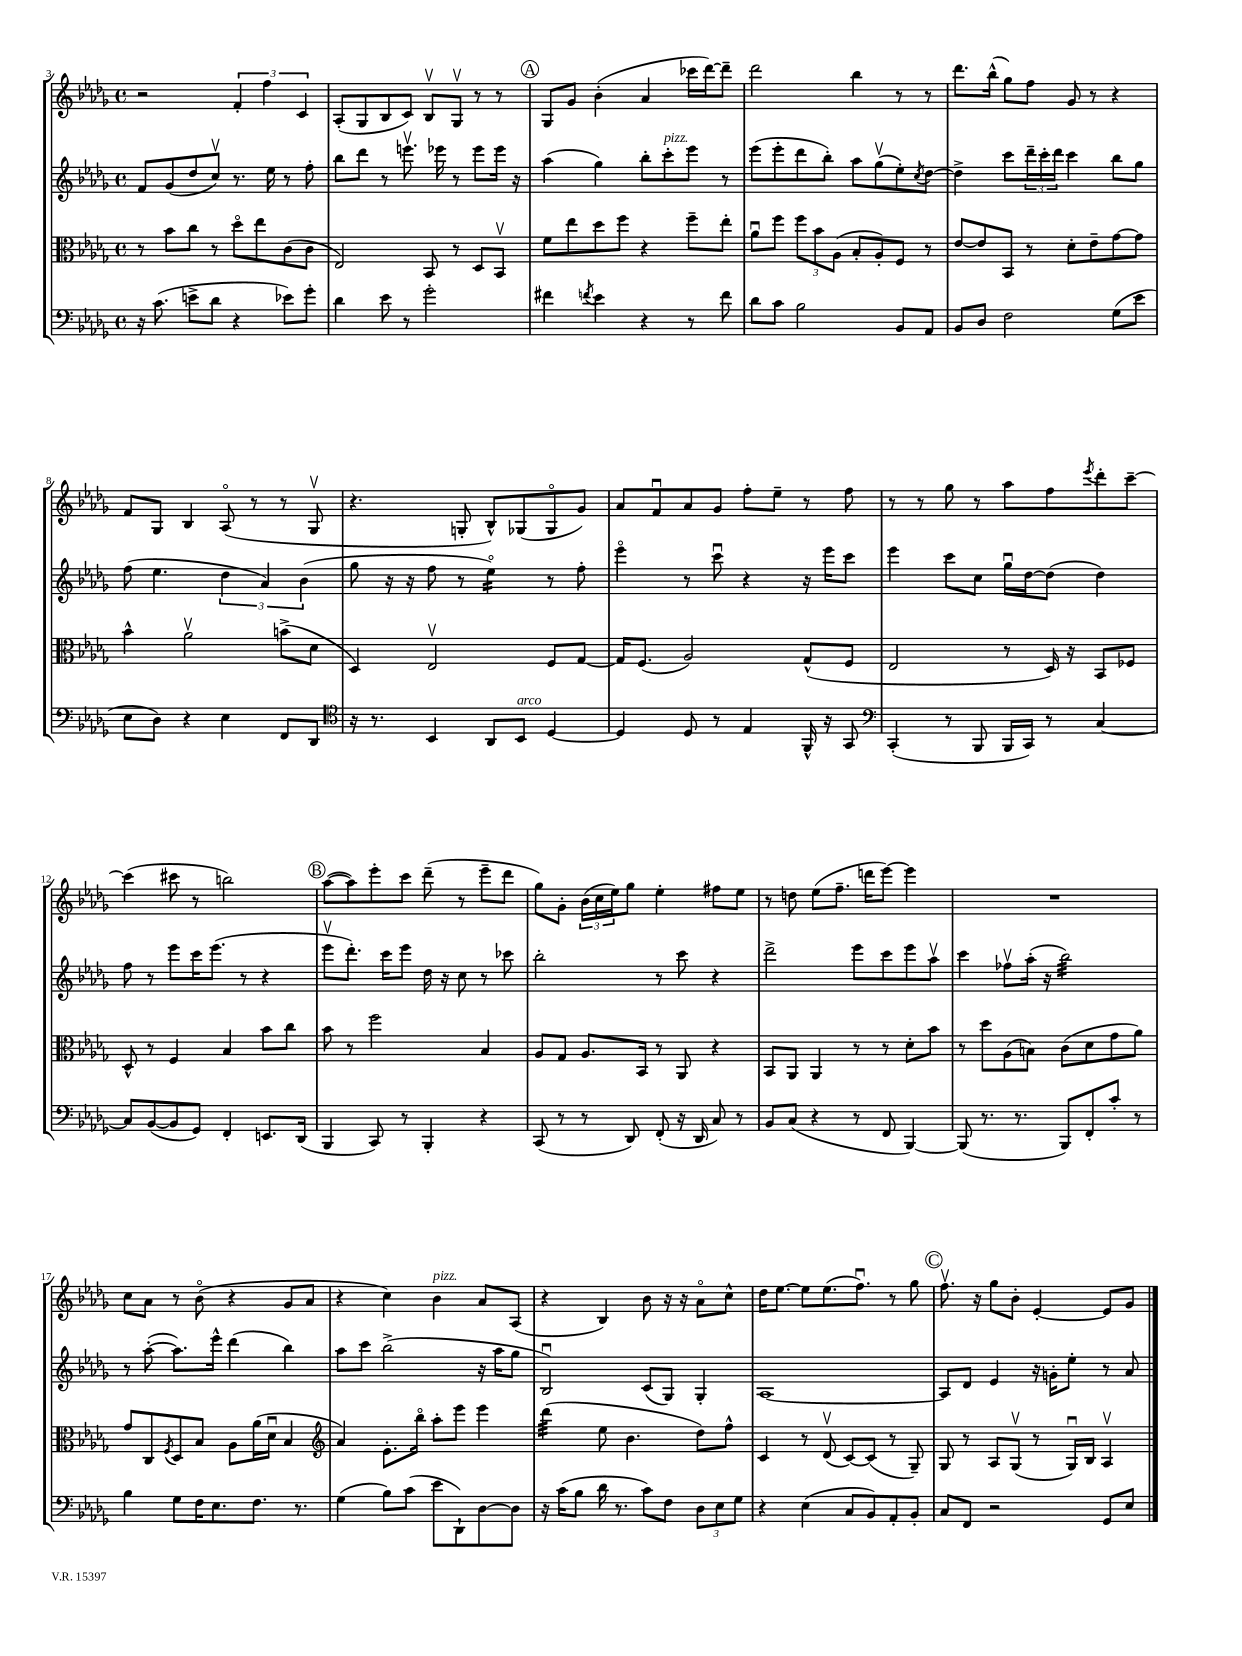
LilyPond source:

<<
\new StaffGroup <<
\new Staff = "s0" {
    \clef treble \key des \major \defaultTimeSignature \time 4/4
    r2 \tuplet 3/2 { f'4-. f''4 c'4 } |
    aes8-.( ges8 bes8 c'8) bes8\upbow ges8\upbow r8 r8 |
    \mark \markup { \circle "A" } ges8 ges'8 bes'4-.( aes'4 ces'''16 des'''16~) des'''8-- |
    des'''2 bes''4 r8 r8 |
    des'''8. bes''16-^( ges''8) f''8 ges'8 r8 r4 |
    f'8 ges8 bes4 aes8\flageolet( r8 r8 ges8\upbow |
    r4. g8-. bes8-^) ges8( ges8\flageolet ges'8) |
    aes'8 f'8\downbow aes'8 ges'8 f''8-. ees''8-- r8 f''8 |
    r8 r8 ges''8 r8 aes''8 f''8 \acciaccatura { ees'''8 } des'''8-. c'''8~-- |
    c'''4( cis'''8 r8 b''2) |
    \mark \markup { \circle "B" } aes''8~( aes''8) ees'''8-. c'''8 des'''8--( r8 ees'''8-- des'''8 |
    ges''8) ges'8-. \tuplet 3/2 { bes'16( c''16 ees''16) } ges''8 ees''4-. fis''8 ees''8 |
    r8 d''8 ees''8( f''8.-- d'''16 ees'''8~) ees'''4 |
    R1 |
    c''8 aes'8 r8 bes'8\flageolet( r4 ges'8 aes'8 |
    r4 c''4) bes'4^\markup { \italic "pizz." } aes'8 aes8( |
    r4 bes4) bes'8 r16 r16 aes'8\flageolet c''8-^ |
    des''16 ees''8.~ ees''8 ees''8.( f''8.\downbow) r8 ges''8 |
    \mark \markup { \circle "C" } f''8.\upbow r16 ges''8 bes'8-. ees'4~-. ees'8 ges'8 \bar "|." |
}
\new Staff = "s1" {
    \clef treble \key des \major \defaultTimeSignature \time 4/4
    f'8 ges'8( des''8 c''8\upbow) r8. ees''16 r8 f''8-. |
    bes''8 des'''8 r8 e'''8.\upbow ees'''16 r8 ees'''8 ees'''16 r16 |
    \mark \markup { \circle "A" } aes''4( ges''4) bes''8-. c'''8-.^\markup { \italic "pizz." } ees'''8 r8 |
    ees'''8( ees'''8-. des'''8 bes''8-.) aes''8 ges''8\upbow( ees''8-.) \acciaccatura { c''8 } des''8~ |
    des''4-> c'''8 \tuplet 3/2 { des'''16-- c'''16-. des'''16 } c'''4 bes''8 ges''8 |
    f''8( ees''4. \tuplet 3/2 { des''4 aes'4) bes'4( } |
    ges''8 r16 r16 f''8 r8 ees''4:16\flageolet) r8 f''8-. |
    ees'''4\flageolet r8 c'''8\downbow r4 r16 ees'''16 c'''8 |
    ees'''4 c'''8 c''8 ges''16\downbow des''16~ des''8( des''4) |
    f''8 r8 ees'''8 c'''16 ees'''8.( r8 r4 |
    \mark \markup { \circle "B" } ees'''8\upbow des'''8.-.) c'''16 ees'''8 des''16 r16 c''8 r8 ces'''8 |
    bes''2-. r8 c'''8 r4 |
    des'''2-> ees'''8 c'''8 ees'''8 aes''8\upbow |
    c'''4 fes''8\upbow aes''16-.( r16 bes''2:32) |
    r8 aes''8~-.( aes''8.) ees'''16-^ des'''4( bes''4) |
    aes''8 c'''8 bes''2->( r16 aes''16 ges''8 |
    bes2\downbow) c'8( ges8) ges4-. |
    aes1~ |
    \mark \markup { \circle "C" } aes8 des'8 ees'4 r16 g'16-. ees''8-. r8 aes'8 \bar "|." |
}
\new Staff = "s2" {
    \clef alto \key des \major \defaultTimeSignature \time 4/4
    r8 bes'8 c''8 r8 des''8\flageolet ees''8 c'8( c'8 |
    ees2) bes,8 r8 des8 bes,8\upbow |
    \mark \markup { \circle "A" } f'8 ees''8 des''8 f''8 r4 f''8-- ees''8-. |
    aes'8\downbow f''8 \tuplet 3/2 { f''8 bes'8 aes8( } bes8-. aes8-.) f8 r8 |
    ees'8~ ees'8 bes,8 r8 des'8-. ees'8-- ges'8~ ges'8 |
    bes'4-^ aes'2\upbow b'8->( des'8 |
    des4) ees2\upbow f8 ges8~ |
    ges16 f8.( aes2) ges8-^( f8 |
    ees2 r8 des16) r16 bes,8 fes8 |
    des8-^ r8 f4 bes4 bes'8 c''8 |
    \mark \markup { \circle "B" } bes'8 r8 f''2 bes4 |
    aes8 ges8 aes8. bes,16 r8 aes,8 r4 |
    bes,8 aes,8 aes,4 r8 r8 des'8-. bes'8 |
    r8 des''8 aes8( b8) c'8( des'8 ges'8 aes'8) |
    ges'8 c8 \acciaccatura { f8 } des8 bes8 aes8 aes'16( des'16\downbow bes4 |
    \clef treble aes'4) ees'8.-. bes''16\flageolet aes''8-. ees'''8 ees'''4 |
    des'''4:32( ees''8 bes'4. des''8) f''8-^ |
    c'4 r8 des'8\upbow( c'8~) c'8( r8 ges8--) |
    \mark \markup { \circle "C" } ges8 r8 aes8 ges8\upbow( r8 ges16\downbow) bes16 aes4\upbow \bar "|." |
}
\new Staff = "s3" {
    \clef bass \key des \major \defaultTimeSignature \time 4/4
    r16 c'8.( e'8-> des'8 r4 ees'8) ges'8-. |
    des'4 ees'8 r8 ges'2-. |
    \mark \markup { \circle "A" } fis'4 \acciaccatura { f'8 } ees'4 r4 r8 f'8 |
    des'8 c'8 bes2 bes,8 aes,8 |
    bes,8 des8 f2 ges8( ees'8 |
    ees8 des8) r4 ees4 f,8 des,8 |
    \clef tenor r16 r8. bes,4 aes,8 bes,8^\markup { \italic "arco" } des4~ |
    des4 des8 r8 ees4 f,16-^ r16 ges,8 |
    \clef bass c,4-.( r8 bes,,8 bes,,16 c,16) r8 c4~ |
    c8 bes,8~( bes,8 ges,8) f,4-. e,8. des,16( |
    \mark \markup { \circle "B" } bes,,4 c,8) r8 bes,,4-. r4 |
    c,8( r8 r8 des,8) f,8-.( r16 des,16 c8) r8 |
    bes,8 c8( r4 r8 f,8 bes,,4~) |
    bes,,8( r8. r8. bes,,8) f,8-. c'8-. r8 |
    bes4 ges8 f16 ees8. f8. r8. |
    ges4( bes8) c'8( ees'8 des,8-!) des8~ des8 |
    r16 c'16( bes8 des'16 r8. c'8) f8 \tuplet 3/2 { des8 ees8 ges8 } |
    r4 ees4( c8 bes,8) aes,8-. bes,8-. |
    \mark \markup { \circle "C" } c8 f,8 r2 ges,8 ees8 \bar "|." |
}
>>
>>
\layout { \context { \Score currentBarNumber = #3 } }
